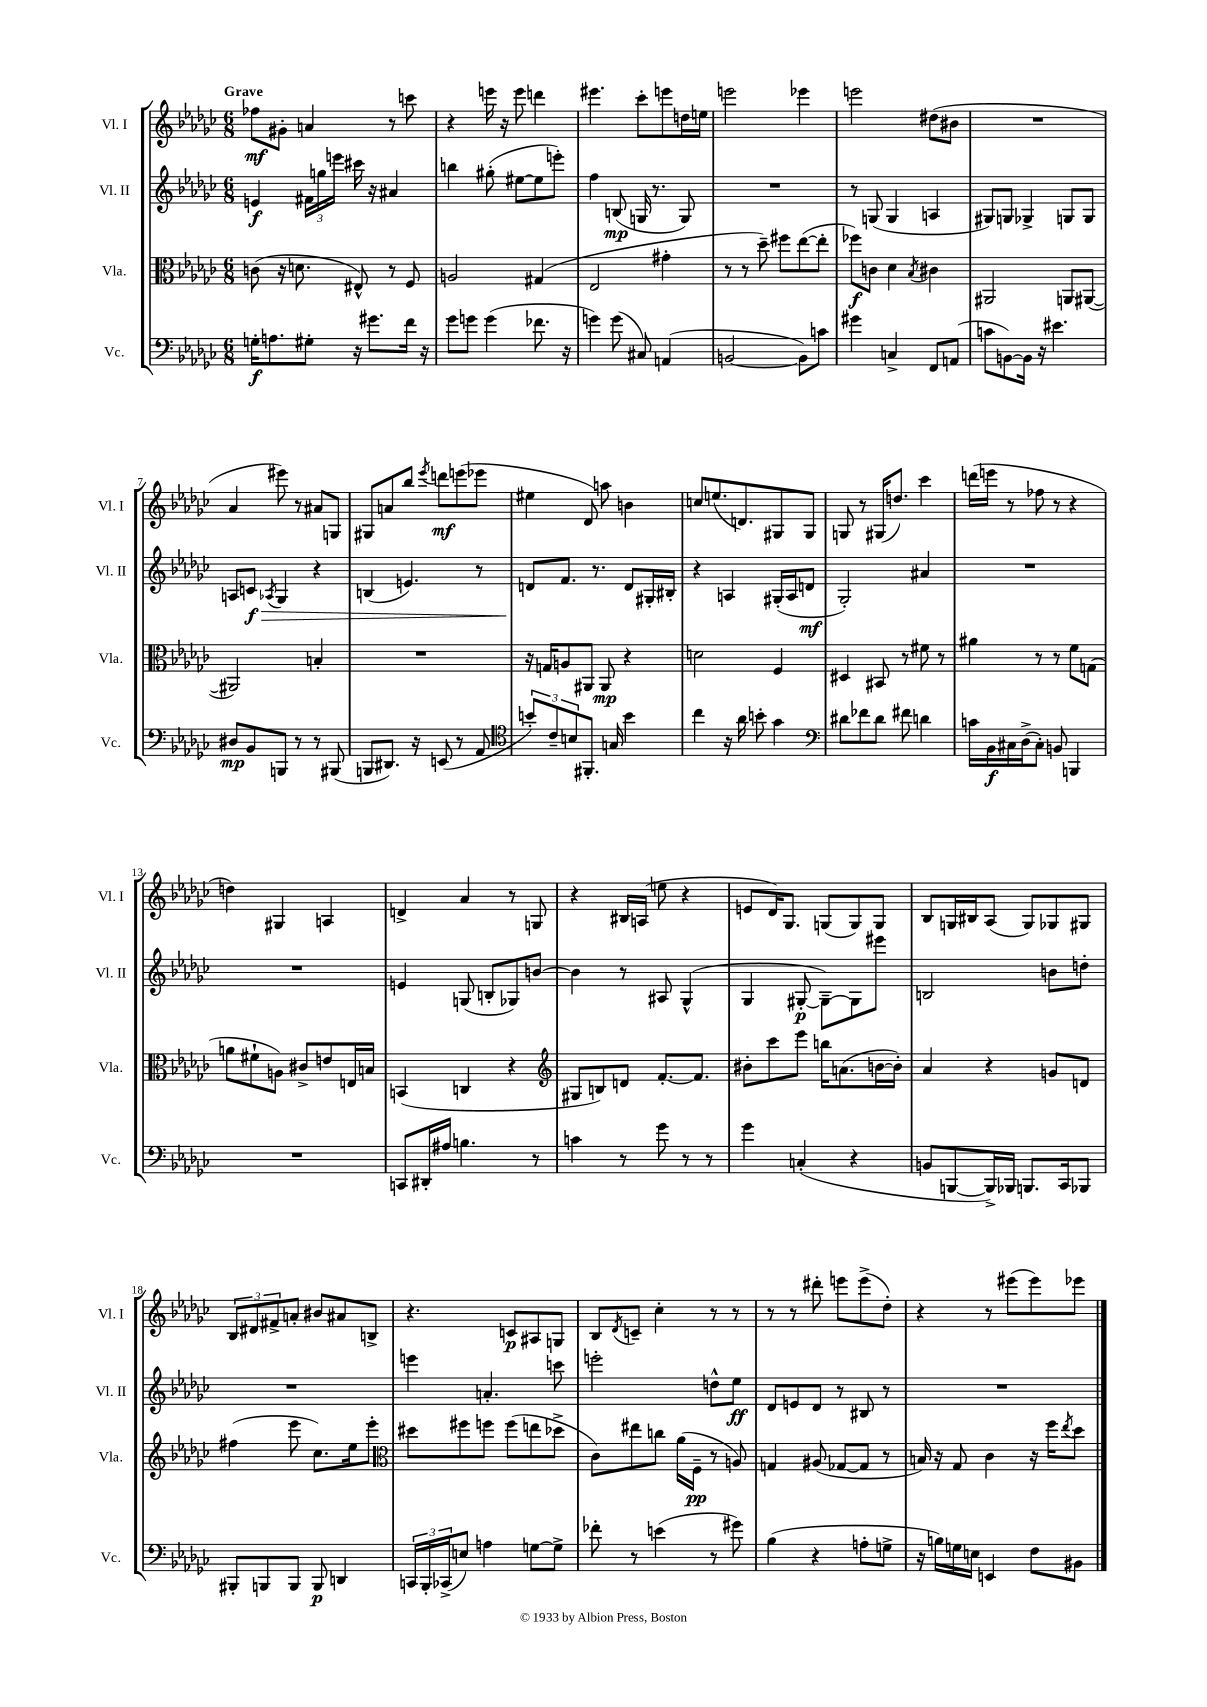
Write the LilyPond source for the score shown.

<<
\new StaffGroup <<
\new Staff = "s0" \with { instrumentName = "Vl. I" shortInstrumentName = "Vl. I" } {
    \clef treble \key ges \major \numericTimeSignature \time 6/8 \tempo "Grave"
    fes''8\mf gis'8-. a'4 r8 c'''8 |
    r4 e'''16 r16 e'''8 d'''4 |
    eis'''4. ces'''8-. e'''8 d''16 e''16 |
    e'''2 ees'''4 |
    e'''2 dis''8( bis'8 |
    R2. |
    aes'4 eis'''8) r8 ais'8 g8 |
    gis8 a'8 bes''8 \acciaccatura { ees'''8 } d'''8\mf e'''8( ees'''8 |
    eis''4 des'8) a''8 b'4 |
    c''8 e''8.( d'8.) gis8 gis8 |
    g8 r8 gis16( d''8.) ces'''4 |
    d'''16( e'''16 r8 fes''8 r8 r4 |
    d''4) gis4 a4 |
    d'4-> aes'4 r8 g8 |
    r4 bis16 a16( e''8 r4 |
    e'8 des'16) ges8. g8( g8) g8 |
    bes8 g16 bis16 aes8( g8) ges8 gis8 |
    \tuplet 3/2 { bes8 dis'8 fis'8-> } a'8-. bis'8 ais'8 b8-> |
    r4. c'8\p ais8 g8 |
    bes8 \acciaccatura { des'8 } c'8-- ces''4-. r8 r8 |
    r8 r8 dis'''8-. e'''8 e'''8->( des''8-.) |
    r4 r8 eis'''8( eis'''8) ees'''8 \bar "|." |
}
\new Staff = "s1" \with { instrumentName = "Vl. II" shortInstrumentName = "Vl. II" } {
    \clef treble \key ges \major \numericTimeSignature \time 6/8
    e'4\f \tuplet 3/2 { fis'16 g''16 e'''16 } cis'''16 r16 ais'4 |
    b''4 gis''8-.( eis''8~ eis''8 e'''8-.) |
    f''4 b8\mp( g16 r8. g8) |
    R2. |
    r8 g8( g4 a4 |
    gis8) g8 ges4-> g8 g8 |
    a8 c'8\f\> \acciaccatura { aes8 } ges4 r4 |
    b4( e'4.) r8 |
    d'8\! f'8. r8. d'8 gis16-. bis16-. |
    r4 a4 gis16-.( a16 d'8\mf |
    ges2-.) ais'4 |
    R2. |
    R2. |
    e'4 g8( b8-. ges8) b'8~ |
    b'4 r8 ais8 ges4-^( |
    ges4 gis8~-.\p gis8~--) gis8 eis'''8 |
    b2 b'8 d''8-. |
    R2. |
    e'''4 a'4.-. c'''8 |
    e'''2-. d''8-^ ees''8\ff |
    des'8 e'8 des'8 r8 bis8 r8 |
    R2. \bar "|." |
}
\new Staff = "s2" \with { instrumentName = "Vla." shortInstrumentName = "Vla." } {
    \clef alto \key ges \major \numericTimeSignature \time 6/8
    c'8( r16 d'8. eis8-^) r8 f8 |
    a2 gis4( |
    ees2 gis'4-. |
    r8 r8 des''8--) fis''8 ees''8~( ees''8-. |
    fes''8\f) c'8 des'4 \acciaccatura { bes8 } cis'4 |
    ais,2 a,8 ais,8~( |
    ais,2) b4-. |
    R2. |
    r16 g16 a8 ais,8 ais,8\mp r4 |
    d'2 f4 |
    dis4 bis,8 r8 fis'8 r8 |
    ais'4 r8 r8 f'8 g8( |
    a'8 fis'8-! a8) cis'8-> e'8 e16 b16 |
    b,4( c4 r4 |
    \clef treble gis8 b8) d'8 f'8.~-. f'8. |
    bis'8-. ces'''8 ees'''8 b''16 a'8.( b'16~ b'16-.) |
    aes'4 r4 g'8 d'8 |
    fis''4( ees'''8 ces''8.) ees''16 ees'''8-. |
    \clef alto dis''8 fis''8 f''8 f''8( e''8 des''8-> |
    ces'8) eis''8 c''8 aes'16( f16--\pp r8 a8) |
    g4 ais8( ges8~ ges8 r8 |
    b16) r16 ges8 ces'4 r16 f''16 \acciaccatura { ees''8 } des''8 \bar "|." |
}
\new Staff = "s3" \with { instrumentName = "Vc." shortInstrumentName = "Vc." } {
    \clef bass \key ges \major \numericTimeSignature \time 6/8
    g16-.\f a8. gis8-. r16 gis'8. f'16 r16 |
    ges'8 g'8 g'4( fes'8. r16 |
    g'4) g'8( cis8) a,4( |
    b,2~ b,8) c'8 |
    gis'4 c4-> f,8 a,8( |
    c'8 b,8~) b,16 r16 eis'4. |
    dis8\mp bes,8 b,,8 r8 r8 bis,,8( |
    b,,8 dis,8.) r16 e,8( r8 aes,8 |
    \clef tenor \tuplet 3/2 { b'8-.) ces'8-- b8 } fis,8.-. g16 b'4 |
    ces''4 r16 aes'16 b'8-. ges'4 |
    \clef bass dis'8 fes'8 dis'8 fis'8 d'4 |
    c'16 bes,16\f cis16 des16->( cis8-.) b,8 b,,4 |
    R2. |
    c,8 dis,16-. ais16 b4. r8 |
    c'4 r8 ges'8 r8 r8 |
    ges'4 c4-.( r4 |
    b,8 b,,8~ b,,16->) bes,,16 b,,8. ces,16 bes,,8 |
    bis,,8-. b,,8 b,,8 b,,8\p d,4 |
    \tuplet 3/2 { c,16 bes,,16-. ces,16->( } e8) a4 g8~ g8-> |
    fes'8-. r8 e'4( r8 gis'8) |
    bes4( r4 a8-. g8-> |
    r16 b16) g16 e16 e,4 f8 bis,8 \bar "|." |
}
>>
>>
